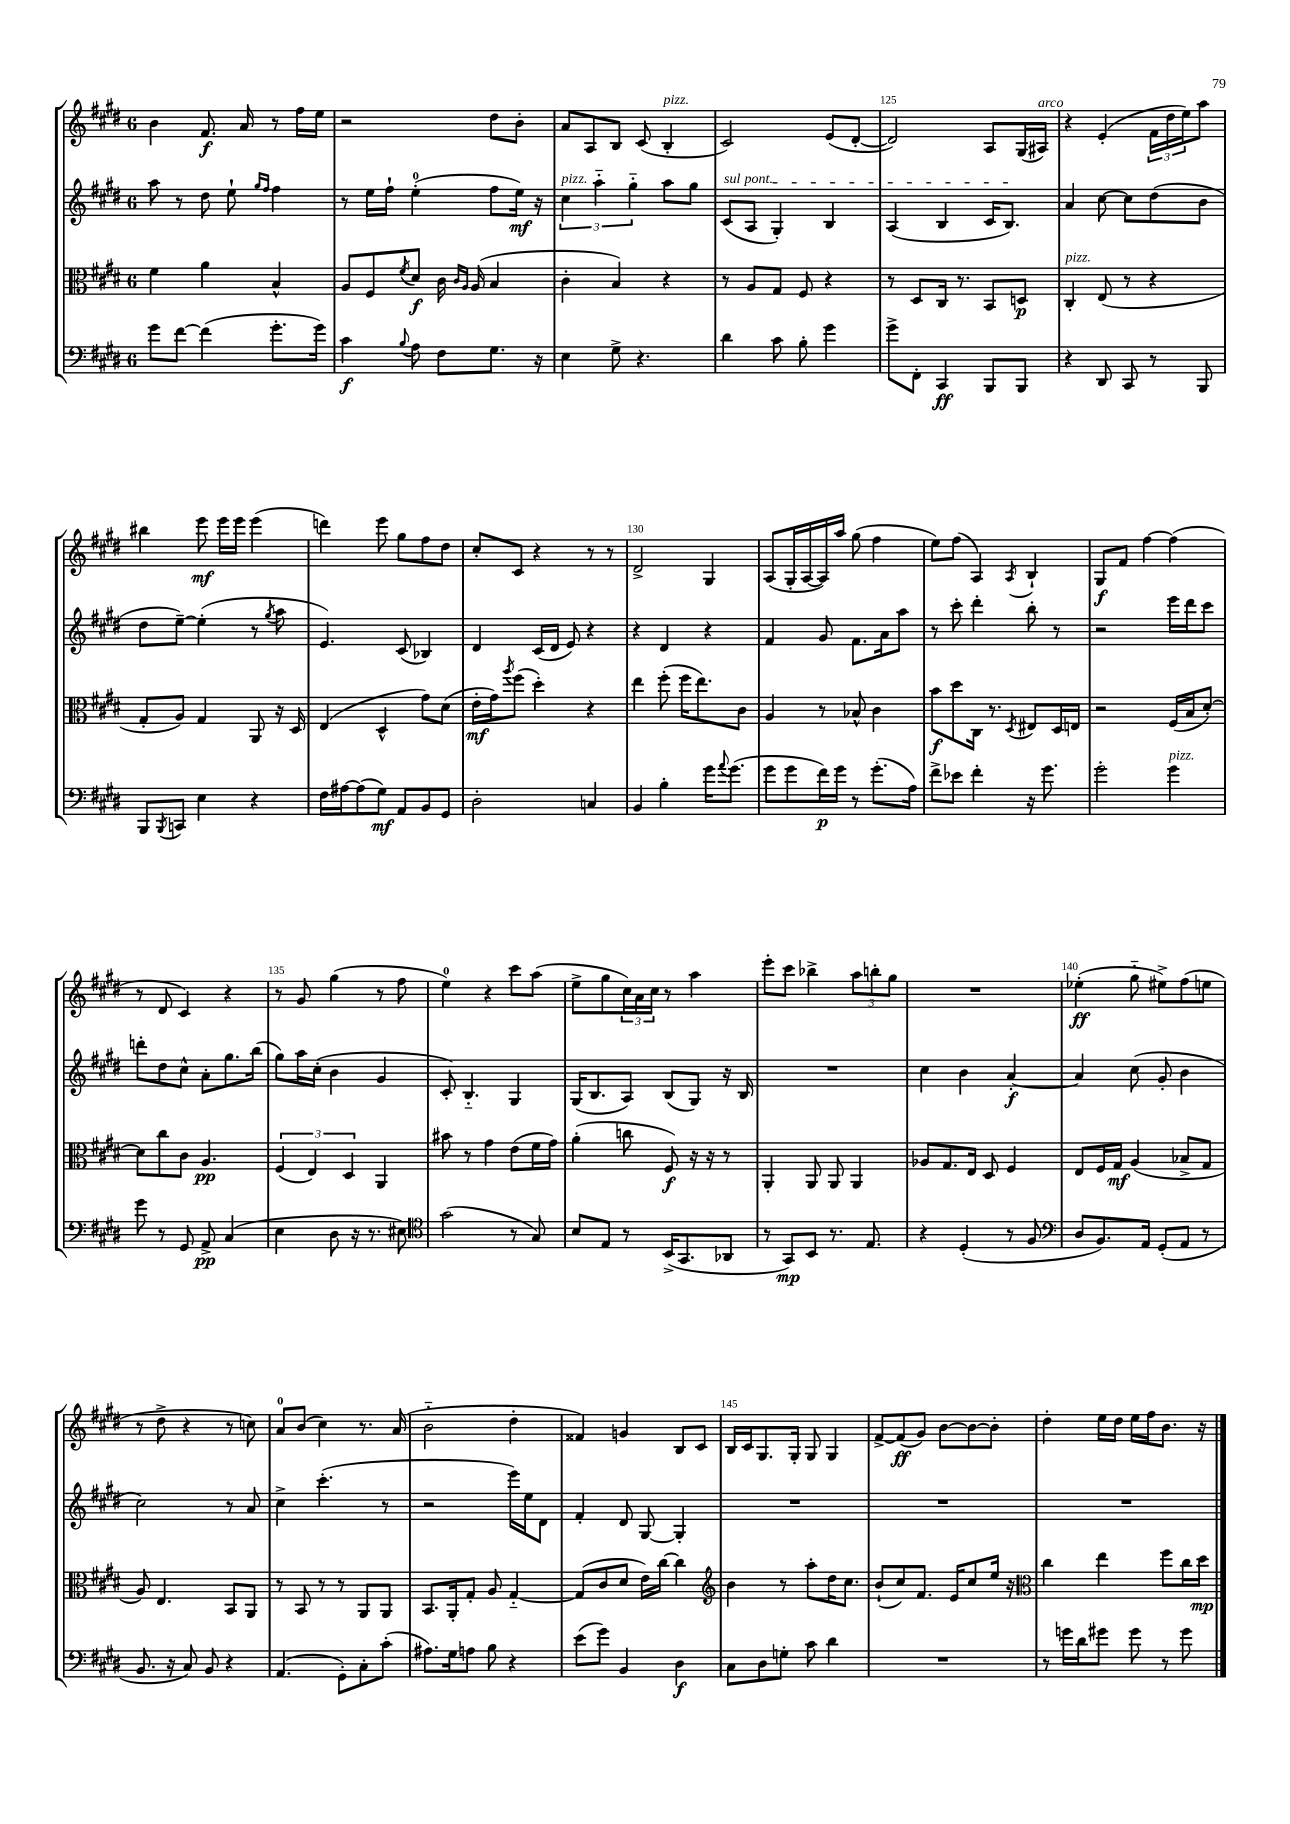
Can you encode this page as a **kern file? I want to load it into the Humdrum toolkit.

**kern	**kern	**kern	**kern
*staff4	*staff3	*staff2	*staff1
*clefF4	*clefC3	*clefG2	*clefG2
*k[f#c#g#d#]	*k[f#c#g#d#]	*k[f#c#g#d#]	*k[f#c#g#d#]
*M6/8	*M6/8	*M6/8	*M6/8
8g#	4f#	8aa	4b
[8f#	.	8r	.
(4f#]	4a	8dd#	8.f#
.	.	8ee`	.
.	.	.	16a
.	.	16qqgg#	.
.	.	16qqff#	.
8.g#'	4B^^	4ff#	8r
.	.	.	16ff#
16g#)	.	.	16ee
=	=	=	=
4c#	8A	8r	2r
.	8F#	16ee	.
.	.	16ff#`	.
8qqB	8qf#	.	.
8A	8d#	(4ee'	.
8F#	16c#	.	.
.	16qqc#	.	.
.	16qqA	.	.
.	(16A	.	.
8.G#	4B	8ff#	8dd#
.	.	16ee)	8b'
16r	.	16r	.
=	=	=	=
4E	4c#'	6cc#	8a
.	.	.	8A
.	.	6aa'~	.
8G#^	4B)	.	8B
.	.	6gg#'~	.
4.r	.	.	(8c#
.	4r	8aa	4B'
.	.	8gg#	.
=	=	=	=
4d#	8r	(8c#	2c#)
.	8A	8A	.
8c#	8G#	4G#')	.
8B'	8F#	.	.
4g#	4r	4B	(8e
.	.	.	[8d#'
=	=	=	=
8g#^	8r	(4A	2d#])
8FF#'	8D#	.	.
4CC#	16C#	4B	.
.	8.r	.	.
8BBB	8BB	16c#	8A
.	.	8.B)	.
8BBB	8D	.	(16G#
.	.	.	16A#)
=	=	=	=
4r	4C#'	4a	4r
8DD#	(8E	[8cc#	(4e'
8CC#	8r	8cc#]	.
8r	4r	(8dd#	24f#
.	.	.	24dd#
.	.	.	24ee)
8BBB	.	8b	8aa
=	=	=	=
8BBB	8G#'	8dd#	4bb#
8qBBB	.	.	.
8CC	8A)	[8ee~)	.
4E	4G#	(4ee']	8eee
.	.	.	16eee
.	.	.	16eee
4r	8AA	8r	(4eee
.	.	8qgg#	.
.	16r	8aa	.
.	16D#	.	.
=	=	=	=
16F#	(4E	4.e)	4ddd)
[16A#	.	.	.
(8A#]	.	.	.
8G#)	4D#^^	.	8eee
8AA	.	(8c#	8gg#
8BB	8g#)	4B-)	8ff#
8GG#	(8d#	.	8dd#
=	=	=	=
2D#'	16e'	4d#	8cc#'
.	16g#)	.	.
.	8qaa	.	.
.	(8ff#	.	8c#
.	4dd#')	(16c#	4r
.	.	16d#	.
.	.	8e)	.
4C	4r	4r	8r
.	.	.	8r
=	=	=	=
4BB	4ee	4r	2d#^
4B'	(8ff#'	4d#	.
.	16ff#	.	.
.	8.ee)	.	.
16g#	.	4r	4G#
8qqa	.	.	.
(8.g#	.	.	.
.	8c#	.	.
=	=	=	=
8g#	4A	4f#	(8A
8g#	.	.	16G#'
.	.	.	[16A
16f#)	8r	8g#	16A])
16g#	.	.	16aa
8r	8B-^^	8.f#	(8gg#
(8.g#'	4c#	.	4ff#
.	.	16a	.
.	.	8aa	.
16A)	.	.	.
=	=	=	=
8f#^	8b	8r	8ee)
8e-	8dd#	8ccc#'	(8ff#
4f#'	16C#	4ddd#'	4A)
.	8.r	.	.
.	8qD#	.	8qA
16r	8E#	8bb'	4B`
8.g#	.	.	.
.	16D#	8r	.
.	16E	.	.
=	=	=	=
2g#'	2r	2r	8G#
.	.	.	8f#
.	.	.	[4ff#
4g#	(16F#	16eee	(4ff#]
.	16B	16ddd#	.
.	[8d#')	8ccc#	.
=	=	=	=
8g#	8d#]	8ddd'	8r
8r	8cc#	8dd#	8d#
8GG#	8c#	8cc#^^	4c#)
8AA^	4.A	8a'	.
(4C#	.	8.gg#	4r
.	.	(16bb	.
=	=	=	=
4E	(6F#	8gg#)	8r
.	.	16aa	8g#
.	6E)	.	.
.	.	(16cc#'	.
8D#	.	4b	(4gg#
.	6D#	.	.
16r	.	.	.
8.r	.	.	.
.	4AA	4g#	8r
8E#)	.	.	8ff#
=	=	=	=
*clefC4	*	*	*
(2g#	8b#	8c#')	4ee)
.	8r	4.B'~	.
.	4g#	.	4r
8r	(8e	4G#	8ccc#
8G#)	16f#	.	(8aa
.	16g#)	.	.
=	=	=	=
8B	(4a'	(16G#	8ee^
.	.	8.B	.
8E	.	.	8gg#
8r	8cc	8A)	24cc#)
.	.	.	24a
.	.	.	24cc#
(16BB^	8F#)	(8B	8r
8.GG#	.	.	.
.	16r	8G#)	4aa
.	16r	.	.
8AA-	8r	16r	.
.	.	16B	.
=	=	=	=
8r	4AA'	2.r	8eee'
8GG#)	.	.	8ccc#
8BB	8AA	.	4bb-^
8.r	8AA	.	.
.	4AA	.	12aa
8.E	.	.	.
.	.	.	12bb'
.	.	.	12gg#
=	=	=	=
4r	8A-	4cc#	2.r
.	8.G#	.	.
(4D#'	.	4b	.
.	16E	.	.
.	8D#	.	.
8r	4F#	[4a'	.
8F#	.	.	.
=	=	=	=
*clefF4	*	*	*
8D#	8E	4a]	(4ee-'
8.BB)	16F#	.	.
.	16G#	.	.
.	(4A	(8cc#	8gg#'~
16AA	.	.	.
(8GG#'	.	8g#'	8ee#^)
8AA	8B-^	4b	(8ff#
8r	8G#	.	8ee
=	=	=	=
8.BB	8A)	2cc#)	8r
.	4.E	.	8dd#^
16r	.	.	.
8C#)	.	.	4r
8BB	.	.	.
4r	8BB	8r	8r
.	8AA	8a	8cc)
=	=	=	=
(4.AA	8r	4cc#^	8a
.	8BB	.	(8b
.	8r	(4.ccc#'	4cc#)
8GG#')	8r	.	.
8C#'	8AA	.	8.r
(8c#'	8AA	8r	.
.	.	.	(16a
=	=	=	=
8.A#)	8.BB	2r	2b'~
16G#	16AA'	.	.
8A	8G#'	.	.
8B	8A	.	.
4r	[4G#'~	16eee)	4dd#'
.	.	16ee	.
.	.	8d#	.
=	=	=	=
(8e	(8G#]	4f#'	4f##)
8g#)	8c#	.	.
4BB	8d#	8d#	4g
.	16e)	[8G#	.
.	[16cc#	.	.
4D#	4cc#]	4G#']	8B
.	.	.	8c#
=	=	=	=
*	*clefG2	*	*
8C#	4b	2.r	16B
.	.	.	16c#
8D#	.	.	8.G#
8G'	8r	.	.
.	.	.	16G#'
8c#	8aa'	.	8G#
4d#	16dd#	.	4G#
.	8.cc#	.	.
=	=	=	=
2.r	(8b`	2.r	[8f#^
.	8cc#)	.	(8f#]
.	8.f#	.	8g#)
.	.	.	[8b
.	16e	.	.
.	8cc#	.	8b_
.	16ee	.	8b']
.	16r	.	.
=	=	=	=
*	*clefC3	*	*
8r	4cc#	2.r	4dd#'
16g	.	.	.
16d#	.	.	.
8g#	4ee	.	16ee
.	.	.	16dd#
8g#	.	.	16ee
.	.	.	16ff#
8r	8ff#	.	8.b
8g#	16cc#	.	.
.	16dd#	.	16r
==	==	==	==
*-	*-	*-	*-
